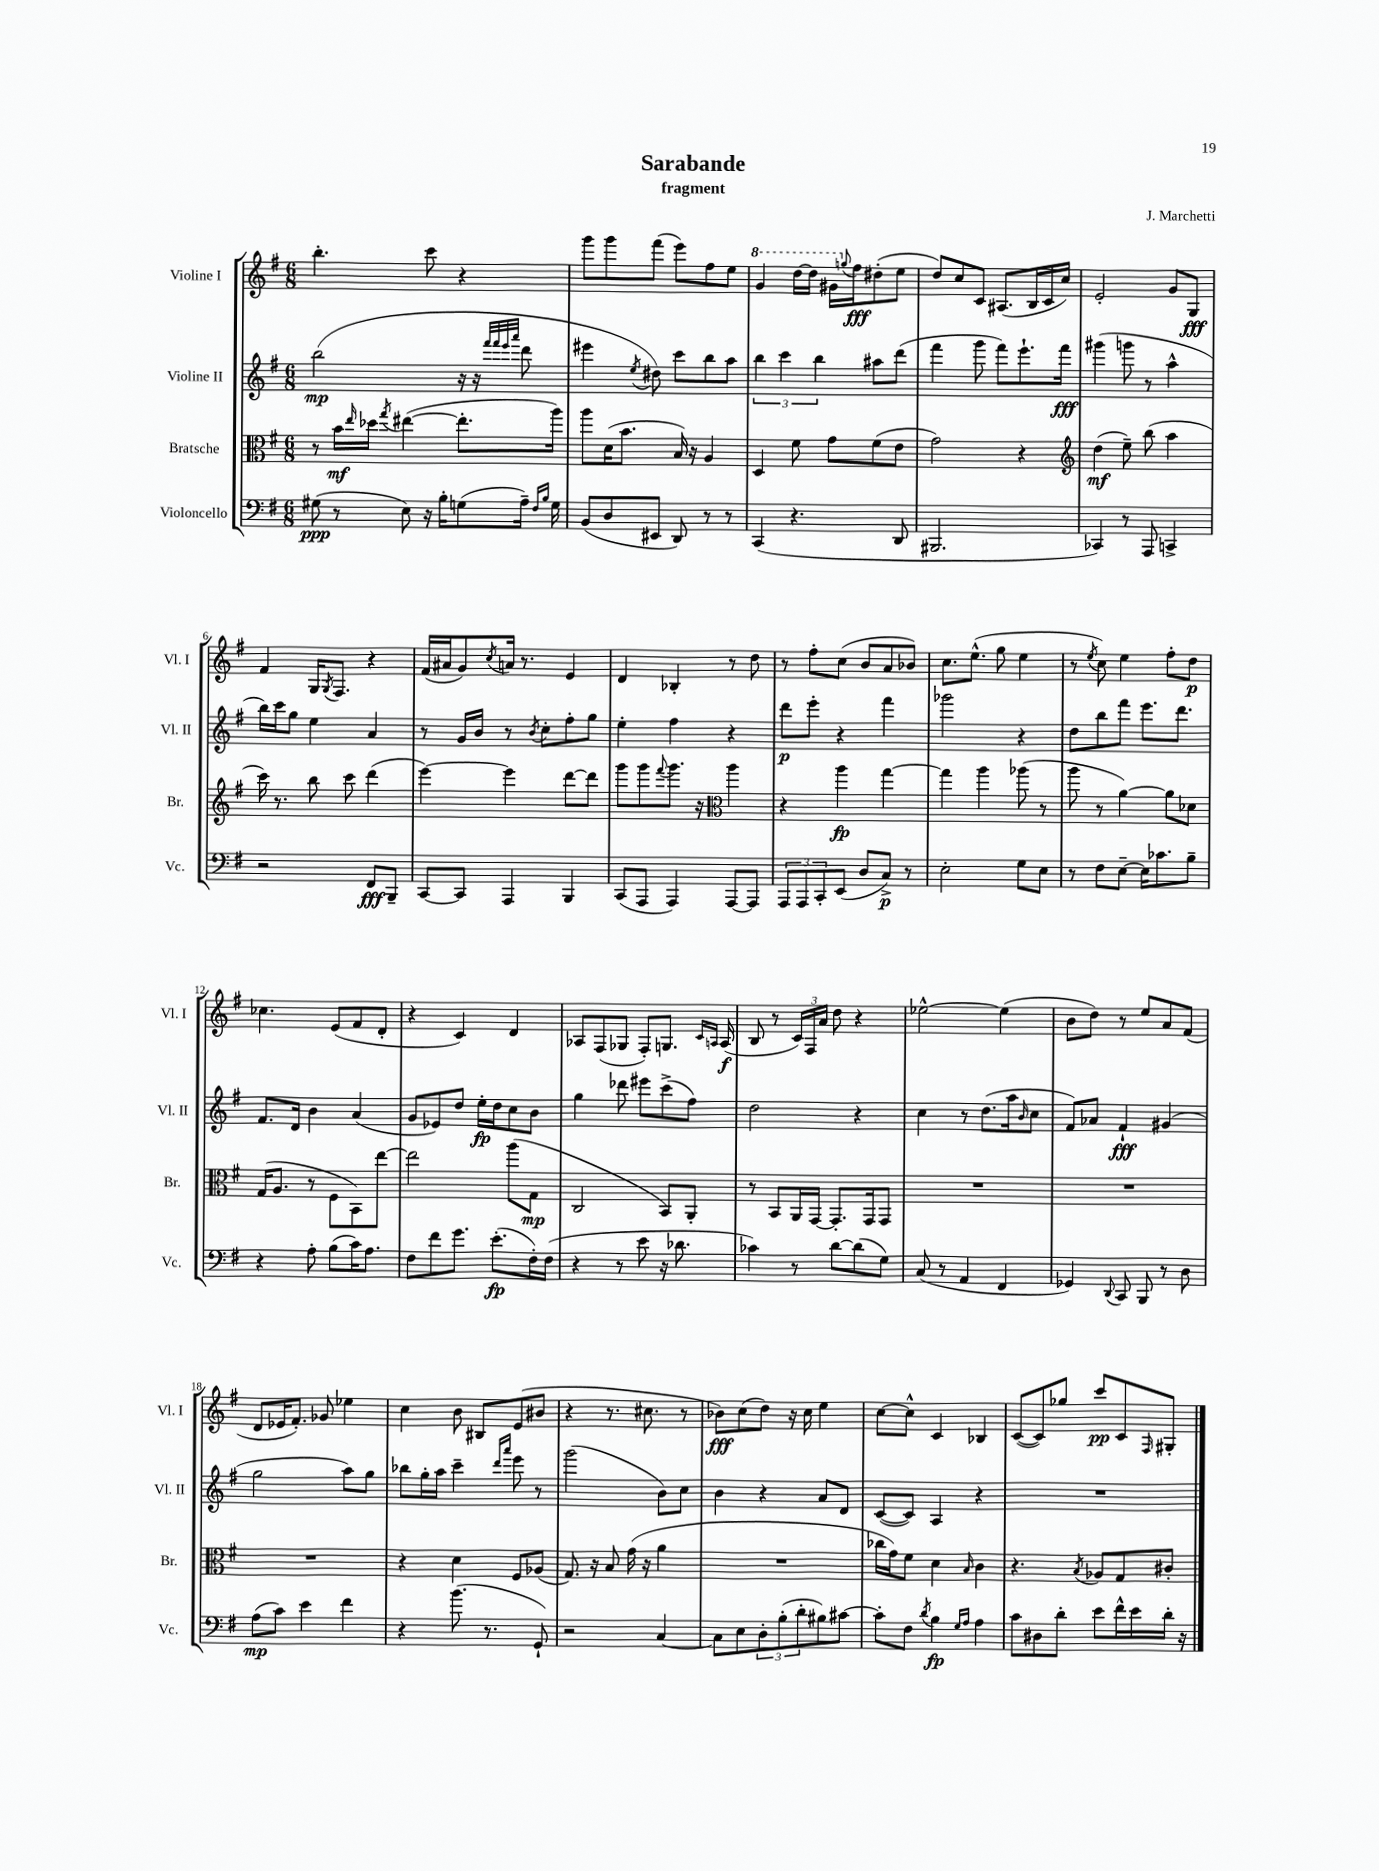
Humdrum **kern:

**kern	**dynam	**kern	**dynam	**kern	**dynam	**kern	**dynam
*part4	*part4	*part3	*part3	*part2	*part2	*part1	*part1
*staff4	*staff4	*staff3	*staff3	*staff2	*staff2	*staff1	*staff1
*I"Violoncello	*	*I"Bratsche	*	*I"Violine II	*	*I"Violine I	*
*I'Vc.	*	*I'Br.	*	*I'Vl. II	*	*I'Vl. I	*
*clefF4	*	*clefC3	*	*clefG2	*	*clefG2	*
*k[f#]	*	*k[f#]	*	*k[f#]	*	*k[f#]	*
*M6/8	*	*M6/8	*	*M6/8	*	*M6/8	*
=1	=1	=1	=1	=1	=1	=1	=1
(8G#X\	ppp	8r	.	(2bb\	mp	4.bb'\	.
8r	.	16b\LL	mf	.	.	.	.
.	.	16qqee/	.	.	.	.	.
.	.	16dd-X\JJ	.	.	.	.	.
.	.	8qgg/	.	.	.	.	.
8E\)	.	([4ee#X\	.	.	.	.	.
16r	.	.	.	.	.	8ccc\	.
16B'\KL	.	.	.	.	.	.	.
(8Gn\	.	8.ee#'\L]	.	16r	.	4r	.
.	.	.	.	16r	.	.	.
.	.	.	.	32qqfff#/LLL	.	.	.
.	.	.	.	32qqfff#/	.	.	.
.	.	.	.	32qqeee/	.	.	.
.	.	.	.	32qqaaa/JJJ	.	.	.
16A~\Jk)	.	.	.	8ddd\	.	.	.
16qqF#/LL	.	.	.	.	.	.	.
16qqB/JJ	.	.	.	.	.	.	.
16G\	.	16aa\Jk)	.	.	.	.	.
=2	=2	=2	=2	=2	=2	=2	=2
(8BB/L	.	8aa\L	.	4eee#X\	.	8ggg\L	.
8D/	.	(16d\K	.	.	.	8ggg\	.
.	.	8.b\J	.	.	.	.	.
.	.	.	.	8qee/	.	.	.
8EE#X/J	.	.	.	8dd#X\)	.	(8fff#\J	.
8DD/)	.	16B/)	.	8ccc\L	.	8eee\L)	.
.	.	16r	.	.	.	.	.
8r	.	4A/	.	8bb\	.	8ff#\	.
8r	.	.	.	8aa\J	.	8ee\J	.
=3	=3	=3	=3	=3	=3	=3	=3
*	*	*	*	*	*	*8va	*
(4CC/	.	4D/	.	6bb\	.	4gg/	.
.	.	.	.	6ccc\	.	.	.
4.r	.	8f#\	.	.	.	[16ddd\LL	.
.	.	.	.	.	.	16ddd\JJ]	.
.	.	.	.	6bb\	.	.	.
.	.	8g\L	.	.	.	16gg#X\LL	.
*	*	*	*	*	*	*X8va	*
.	.	.	.	.	.	8qqggn/	.
.	.	.	.	.	.	16ff#\J	fff
.	.	(8f#\	.	8aa#X\L	.	(8dd#X'\	.
8DD/	.	8e\J	.	(8ddd\J	.	8ee\J	.
=4	=4	=4	=4	=4	=4	=4	=4
2.BBB#X/	.	2g\)	.	4fff#\	.	8dd/L)	.
.	.	.	.	.	.	8cc/	.
.	.	.	.	8ggg\	.	8c/J	.
.	.	.	.	8fff#\L)	.	(8.A#X/L	.
.	.	4r	.	8.eee`\	.	.	.
.	.	.	.	.	.	16B/L	.
.	.	.	.	.	.	16c/	.
.	.	.	.	16fff#\Jk	fff	16cc/JJ)	.
=5	=5	=5	=5	=5	=5	=5	=5
*	*	*clefG2	*	*	*	*	*
4CC-X/)	.	(4dd\	mf	(4ggg#X\	.	2e'/	.
8r	.	8ee~\)	.	8gggn\	.	.	.
8AAA/	.	(8bb\	.	8r	.	.	.
4CCn^/	.	4aa\	.	4aa^^\	.	8g/L	.
.	.	.	.	.	.	8G/J	fff
!!LO:LB:g=z
=6	=6	=6	=6	=6	=6	=6	=6
2r	.	16ccc\)	.	16bb\LL)	.	4f#/	.
.	.	8.r	.	16ccc\J	.	.	.
.	.	.	.	8gg\J	.	.	.
.	.	8bb\	.	4ee\	.	16G/KL	.
.	.	.	.	.	.	8qG/	.
.	.	.	.	.	.	8.F#/J	.
.	.	8ccc\	.	.	.	.	.
8FF#/L	fff	(4ddd\	.	4a/	.	4r	.
8BBB~/J	.	.	.	.	.	.	.
=7	=7	=7	=7	=7	=7	=7	=7
[8CC/L	.	[4eee\)	.	8r	.	(16f#/LL	.
.	.	.	.	.	.	16a#X/J	.
8CC/J]	.	.	.	16g/LL	.	8g/)	.
.	.	.	.	16b/JJ	.	.	.
.	.	.	.	.	.	8qcc/	.
4AAA/	.	4eee\]	.	8r	.	16an/Jk	.
.	.	.	.	.	.	8.r	.
.	.	.	.	8qb/	.	.	.
.	.	.	.	8cc'\L	.	.	.
4BBB/	.	[8ddd\L	.	8ff#'\	.	4e/	.
.	.	8ddd\J]	.	8gg\J	.	.	.
=8	=8	=8	=8	=8	=8	=8	=8
(8CC/L	.	8ggg\L	.	4ee'\	.	4d/	.
8AAA/J	.	8ggg\	.	.	.	.	.
.	.	8qqfff#/	.	.	.	.	.
4AAA/)	.	8.ggg\J	.	4ff#\	.	4B-X'/	.
.	.	16r	.	.	.	.	.
*	*	*clefC3	*	*	*	*	*
[8AAA/L	.	4aa\	.	4r	.	8r	.
8AAA/J]	.	.	.	.	.	8dd\	.
=9	=9	=9	=9	=9	=9	=9	=9
12AAA/L	.	4r	.	8ddd\L	p	8r	.
12AAA/	.	.	.	.	.	.	.
.	.	.	.	8eee'\J	.	8ff#'\L	.
12CC'/	.	.	.	.	.	.	.
(8EE/J	.	4aa\	fp	4r	.	(8cc\J	.
8D/L	.	.	.	.	.	8b/L	.
8C^/J)	p	[4gg\	.	4fff#\	.	8a/	.
8r	.	.	.	.	.	8b-X/J)	.
=10	=10	=10	=10	=10	=10	=10	=10
2E'\	.	4gg\]	.	2ggg-X\	.	8.cc\L	.
.	.	.	.	.	.	(8.ee^^\J	.
.	.	4aa\	.	.	.	.	.
.	.	.	.	.	.	8gg\	.
8G\L	.	(8aa-X\	.	4r	.	4ee\	.
8E\J	.	8r	.	.	.	.	.
=11	=11	=11	=11	=11	=11	=11	=11
8r	.	8aa\	.	8dd\L	.	8r	.
.	.	.	.	.	.	8qee/	.
8F#\L	.	8r	.	8bb\	.	8cc\)	.
[8E~\J	.	[4a\)	.	8fff#\J	.	4ee\	.
16E\KL]	.	.	.	8.eee\L	.	.	.
8.c-X\	.	.	.	.	.	.	.
.	.	8a\L]	.	.	.	8ff#'\L	.
.	.	.	.	8.ddd\J	.	.	.
8B~\J	.	8d-X\J	.	.	.	8dd\J	p
!!LO:LB:g=z
=12	=12	=12	=12	=12	=12	=12	=12
4r	.	(16G/KL	.	8.f#/L	.	4.cc-X\	.
.	.	8.A/J	.	.	.	.	.
.	.	.	.	16d/Jk	.	.	.
8A'\	.	8r	.	4b\	.	.	.
(8B\L	.	8F#\L	.	.	.	(8e/L	.
16c\K)	.	8BB\)	.	(4a/	.	8f#/	.
8.A\J	.	.	.	.	.	.	.
.	.	[8ee\J	.	.	.	8d'/J	.
=13	=13	=13	=13	=13	=13	=13	=13
8F#\L	.	2ee\]	.	8g/L	.	4r	.
8f#\	.	.	.	8e-X/)	.	.	.
8.g\J	.	.	.	8dd/J	.	4c/)	.
.	.	.	.	16ee'\LL	fp	.	.
(8.e'\L	fp	.	.	16dd\J	.	.	.
.	.	(8aa\L	.	8cc\	.	4d/	.
16F#'\L)	.	8G\J	mp	8b\J	.	.	.
(16F#\JJ	.	.	.	.	.	.	.
=14	=14	=14	=14	=14	=14	=14	=14
4r	.	2C/	.	4gg\	.	8A-X/L	.
.	.	.	.	.	.	(8F#/	.
8r	.	.	.	8ddd-X\	.	8G-X/J	.
8e\	.	.	.	8eee#X\L	.	8F#'/L)	.
16r	.	8BB/L)	.	(8ccc^\	.	8.Gn/J	.
8.d-X\	.	.	.	.	.	.	.
.	.	8AA'/J	.	8ff#\J)	.	.	.
.	.	.	.	.	.	16qqc/LL	.
.	.	.	.	.	.	16qqAn/JJ	.
.	.	.	.	.	.	(16A/	f
=15	=15	=15	=15	=15	=15	=15	=15
4c-X\)	.	8r	.	2dd\	.	8B/	.
.	.	8BB/L	.	.	.	8r	.
8r	.	16AA/L	.	.	.	24c/LL)	.
.	.	.	.	.	.	24F#/	.
.	.	[16GG/JJ	.	.	.	.	.
.	.	.	.	.	.	24a/JJ	.
[8d\L	.	8.GG'/L]	.	.	.	8dd\	.
(8d\]	.	.	.	4r	.	4r	.
.	.	16GG/k	.	.	.	.	.
8G\J)	.	8GG/J	.	.	.	.	.
=16	=16	=16	=16	=16	=16	=16	=16
(8C/	.	2.r	.	4cc\	.	[2ee-X^^\	.
8r	.	.	.	.	.	.	.
4AA/	.	.	.	8r	.	.	.
.	.	.	.	(8.dd\L	.	.	.
4FF#/	.	.	.	.	.	(4ee-\]	.
.	.	.	.	16aa\k	.	.	.
.	.	.	.	16qqb/	.	.	.
.	.	.	.	8cc\J	.	.	.
=17	=17	=17	=17	=17	=17	=17	=17
4GG-X/)	.	2.r	.	8f#/L)	.	8b\L	.
.	.	.	.	8a-X/J	.	8dd\J)	.
8qqDD/	.	.	.	.	.	.	.
8CC/	.	.	.	4f#`/	fff	8r	.
8BBB/	.	.	.	.	.	8ee/L	.
8r	.	.	.	(4g#X/	.	8a/	.
8D\	.	.	.	.	.	(8f#/J	.
!!LO:LB:g=z
=18	=18	=18	=18	=18	=18	=18	=18
(8A\L	mp	2.r	.	2gg\	.	8d/L	.
8c\J)	.	.	.	.	.	16e-X/K	.
.	.	.	.	.	.	8.f#'/J)	.
4e\	.	.	.	.	.	.	.
.	.	.	.	.	.	8g-X/	.
4f#\	.	.	.	8aa\L)	.	4ee-X\	.
.	.	.	.	8gg\J	.	.	.
=19	=19	=19	=19	=19	=19	=19	=19
4r	.	4r	.	8bb-X\L	.	4cc\	.
.	.	.	.	16gg'\L	.	.	.
.	.	.	.	16aa\JJ	.	.	.
(8.b\	.	4d\	.	4ccc~\	.	8b\	.
.	.	.	.	.	.	8B#X/L	.
8.r	.	.	.	.	.	.	.
.	.	.	.	16qqddd/LL	.	.	.
.	.	.	.	16qqaaa/JJ	.	.	.
.	.	8F#/L	.	8eee\	.	(8e/	.
8GG`/)	.	(8A-X/J	.	8r	.	8b#X/J	.
=20	=20	=20	=20	=20	=20	=20	=20
2r	.	8.G/)	.	(2ggg\	.	4r	.
.	.	16r	.	.	.	.	.
.	.	8B/	.	.	.	8.r	.
.	.	(16g\	.	.	.	.	.
.	.	16r	.	.	.	8.cc#X\	.
[4C/	.	4a\	.	8b\L)	.	.	.
.	.	.	.	8cc\J	.	8r	.
=21	=21	=21	=21	=21	=21	=21	=21
8C\L]	.	2.r	.	4b\	.	8b-X\L)	fff
8E\	.	.	.	.	.	(8cc\	.
12D'\	.	.	.	4r	.	8dd\J)	.
(12B'\	.	.	.	.	.	.	.
.	.	.	.	.	.	16r	.
12d'\	.	.	.	.	.	.	.
.	.	.	.	.	.	16cc\	.
8B#X\)	.	.	.	8a/L	.	4ee\	.
[8c#X\J	.	.	.	8d/J	.	.	.
=22	=22	=22	=22	=22	=22	=22	=22
8c#'\L]	.	16cc-X\LL	.	([8c/L	.	[8cc\L	.
.	.	16g\J)	.	.	.	.	.
8F#\J	.	8f#\J	.	8c/J])	.	8cc^^\J]	.
8qd/	.	.	.	.	.	.	.
4B\	fp	4d\	.	4A/	.	4c/	.
16qqG/LL	.	.	.	.	.	.	.
16qqA/JJ	.	16qqB/	.	.	.	.	.
4A\	.	4c\	.	4r	.	4B-X/	.
=23	=23	=23	=23	=23	=23	=23	=23
8c\L	.	4.r	.	2.r	.	([8c/L	.
8D#X\	.	.	.	.	.	8c/])	.
8d'\J	.	.	.	.	.	8gg-X/J	.
.	.	8qB/	.	.	.	.	.
8e\L	.	8A-X/L	.	.	.	8ccc/L	pp
16f#^^\L	.	8G/	.	.	.	8c/	.
16e\	.	.	.	.	.	.	.
.	.	.	.	.	.	16qqF#/	.
16d'\JJ	.	8c#X'/J	.	.	.	8G#X'/J	.
16r	.	.	.	.	.	.	.
==	==	==	==	==	==	==	==
*-	*-	*-	*-	*-	*-	*-	*-
